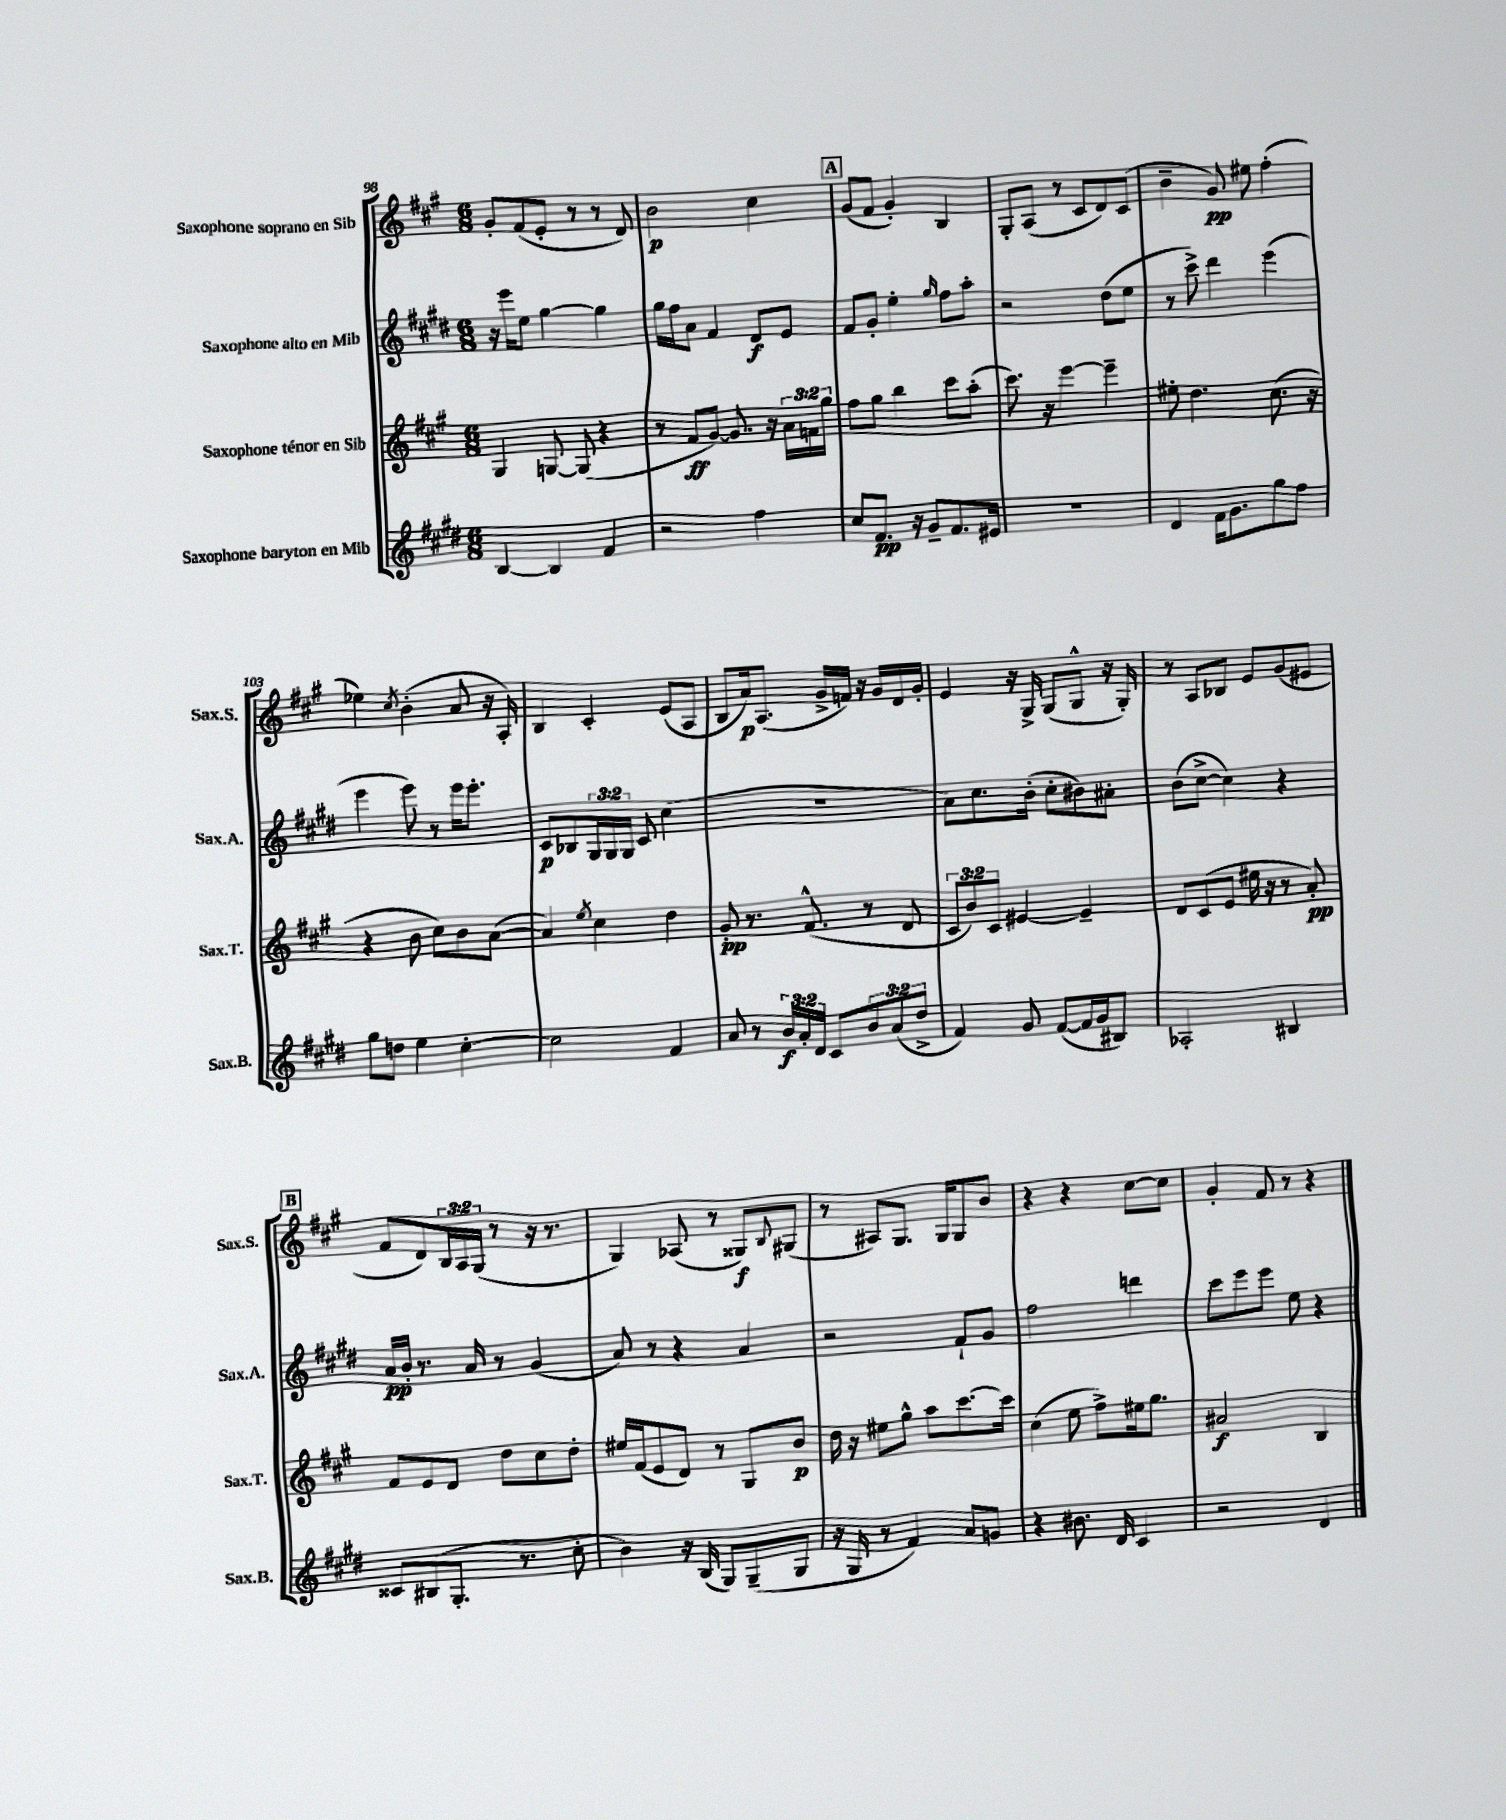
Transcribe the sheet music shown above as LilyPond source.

<<
\new StaffGroup <<
\new Staff = "s0" \with { instrumentName = "Saxophone soprano en Sib" shortInstrumentName = "Sax.S." } {
    \clef treble \key a \major \numericTimeSignature \time 6/8 \override Staff.TupletNumber.text = #tuplet-number::calc-fraction-text
    gis'8-. fis'8( e'8-. r8 r8 d'8) |
    b'2\p cis''4 |
    \mark \markup { \box "A" } gis'8( fis'8 gis'4-.) b4 |
    gis8-. a8( r8 cis'8 d'8) cis'8( |
    b'4-- gis'8\pp) eis''8 fis''4-.( |
    ees''4) \acciaccatura { cis''8 } b'4-.( a'8 r16 a16-.) |
    b4 cis'4-. e'8( a8 |
    b8 a'16\p) a8.( gis'16-> f'16) r16 gis'16 d'16 gis'16-. |
    e'4 r16 gis16-> gis8( gis8-^ r16 gis16-.) |
    r8 a8 bes8 e'8 gis'8( eis'8 |
    \mark \markup { \box "B" } fis'8 d'8) \tuplet 3/2 { b16 a16 gis16( } r8 r16 r8. |
    gis4) aes8( r8 gisis8\f) \appoggiatura { b8 } gis8( |
    r8 ais8) gis8. gis16 gis8 b'8 |
    r4 r4 cis''8~ cis''8 |
    gis'4-. fis'8 r8 r4 \bar "|." |
}
\new Staff = "s1" \with { instrumentName = "Saxophone alto en Mib" shortInstrumentName = "Sax.A." } {
    \clef treble \key e \major \numericTimeSignature \time 6/8 \override Staff.TupletNumber.text = #tuplet-number::calc-fraction-text
    r16 e'''16 e''8 gis''4~ gis''4 |
    gis''16 fis''16 a'8 fis'4 dis'8\f e'8 |
    \mark \markup { \box "A" } fis'8 gis'8-. e''4-. \grace { gis''16 } fis''8 a''8-. |
    r2 dis''8( e''8 |
    r8 cis'''8->) dis'''4 e'''4( |
    e'''4 e'''8) r8 e'''16 e'''8.-. |
    cis'8\p bes8 \tuplet 3/2 { gis16 gis16 gis16 } cis'8 cis''4( |
    R2. |
    a'8) cis''8. b'16-.( cis''8-. bis'8) ais'8-. |
    b'8( cis''8~-> cis''4) r4 |
    \mark \markup { \box "B" } a'16\pp b'16-. r8. a'16 r8 gis'4( |
    a'8) r8 r4 a'4 |
    r2 fis'8-! gis'8 |
    fis''2 d'''4 |
    cis'''8 e'''8 e'''8 e''8 r4 \bar "|." |
}
\new Staff = "s2" \with { instrumentName = "Saxophone ténor en Sib" shortInstrumentName = "Sax.T." } {
    \clef treble \key a \major \numericTimeSignature \time 6/8 \override Staff.TupletNumber.text = #tuplet-number::calc-fraction-text
    gis4 g8~ g8( r4 |
    r8 fis'8\ff gis'8~) gis'8. r16 \tuplet 3/2 { a'16 f'16 gis''16 } |
    \mark \markup { \box "A" } fis''8 gis''8 b''4 cis'''8 a''8-.( |
    cis'''8.) r16 e'''4~ e'''4-- |
    eis''8-. d''4. cis''8.( r16 |
    r4 b'8 cis''8) b'8 a'8~( |
    a'4) \acciaccatura { e''8 } cis''4 d''4 |
    gis'8-.\pp r8. fis'8.-^( r8 d'8 |
    \tuplet 3/2 { cis'8 b'8) cis'8 } eis'4~ eis'4-- |
    d'8 cis'8( e'8 eis''16 r16 r8 a'8-.\pp) |
    \mark \markup { \box "B" } fis'8 e'8 d'8 d''8 cis''8 d''8-. |
    eis''16 fis'16( e'8 d'8) r8 gis8 b'8\p |
    d''16 r16 eis''8 gis''8-^ a''8 cis'''8.~ cis'''16 |
    cis''4( e''8 fis''8->) eis''16 gis''8. |
    ais'2\f b4 \bar "|." |
}
\new Staff = "s3" \with { instrumentName = "Saxophone baryton en Mib" shortInstrumentName = "Sax.B." } {
    \clef treble \key e \major \numericTimeSignature \time 6/8 \override Staff.TupletNumber.text = #tuplet-number::calc-fraction-text
    b4~ b4 fis'4 |
    r2 fis''4 |
    \mark \markup { \box "A" } cis''8 fis'8.\pp r16 gis'8-- fis'8. eis'16 |
    R2. |
    dis'4 fis'16 gis'8. gis''8 fis''8 |
    gis''8 d''8 e''4 cis''4~-. |
    cis''2 fis'4 |
    a'8 r8 \tuplet 3/2 { b'16\f a'16-. dis'16 } cis'8 \tuplet 3/2 { b'8 a'8( dis''8-> } |
    fis'4) gis'8 fis'8~( fis'16 gis'16 bis8) |
    aes2-. bis4 |
    \mark \markup { \box "B" } cisis'8 bis8( gis8.-. r8. cis''8-. |
    b'4) r16 b16( gis8) gis8--( gis8 |
    r16 gis16 r8 fis'4) a'8 g'8 |
    r4 bis'8. dis'16 cis'4 |
    r2 dis'4 \bar "|." |
}
>>
>>
\layout { \context { \Score currentBarNumber = #98 } }
